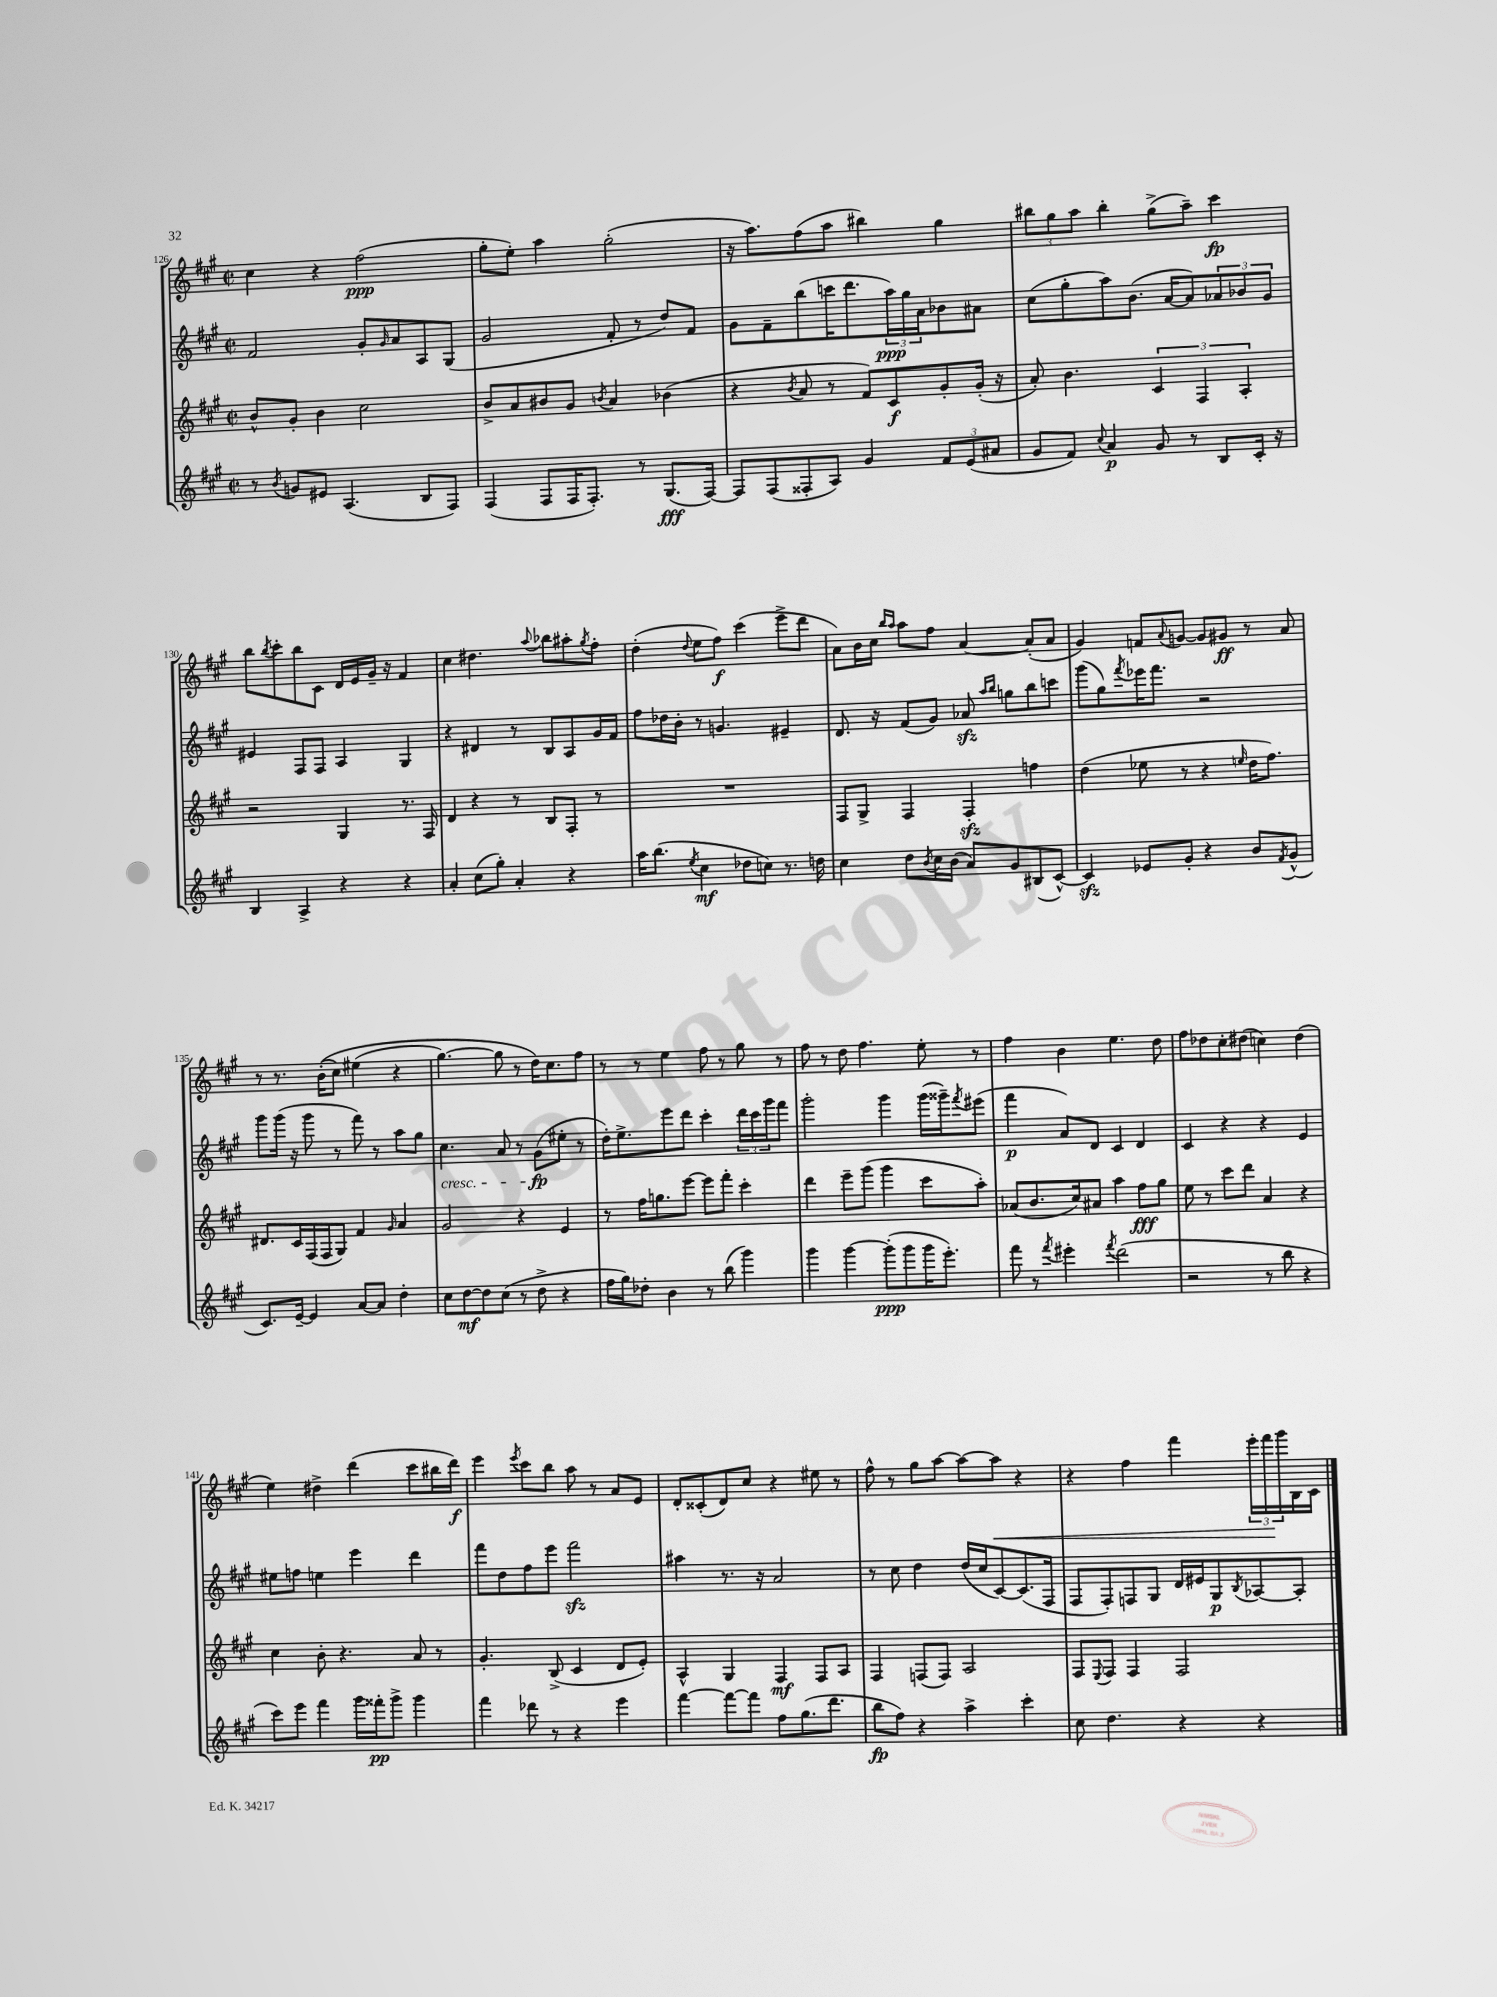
<<
\new StaffGroup <<
\new Staff = "s0" {
    \clef treble \key a \major \defaultTimeSignature \time 2/2
    cis''4 r4 fis''2\ppp( |
    gis''8-. e''8-.) a''4 gis''2-.( |
    r16 a''8.) fis''8( a''8 bis''4) gis''4 |
    \tuplet 3/2 { bis''8 gis''8 a''8 } bis''4-. gis''8->( a''8--) cis'''4\fp |
    b''8 \acciaccatura { b''8 } cis'''8-. b''8 cis'8 d'16 e'16 gis'16-- r16 fis'4 |
    cis''4 dis''4. \appoggiatura { a''8 } bes''8 ais''8-. \acciaccatura { gis''8 } fis''8-. |
    d''4-.( \appoggiatura { d''8 } e''8 fis''8\f) cis'''4( e'''8-> d'''8 |
    a'8) b'16 cis''16 \grace { b''16 a''16 } a''8 fis''8 a'4~ a'8-.( a'8 |
    gis'4) f'8 \appoggiatura { a'8 } g'8~ g'8 gis'8\ff r8 a'8 |
    r8 r8. b'16-.(\( cis''8) eis''4( r4 |
    gis''4.~) gis''8 r8 d''16\) cis''8. fis''8 |
    r8 r8 e''4 fis''8 r8 gis''8 r8 |
    fis''8 r8 d''8 fis''4. e''8-. r8 |
    fis''4 b'4 e''4. d''8 |
    fis''8 des''8 cis''8-. dis''8( c''4) dis''4( |
    e''4) dis''4-> d'''4( cis'''8 bis''16 d'''16\f) |
    e'''4 \acciaccatura { e'''8 } cis'''8 b''8 a''8 r8 a'8 e'8 |
    d'8-. cisis'8-.( d'8) cis''8 r4 eis''8 r8 |
    fis''8-^ r8 gis''8 a''8~ a''8~ a''8\< r4 |
    r4 fis''4 fis'''4 \tuplet 3/2 { e'''16-. fis'''16\! gis'''16 } b16 cis'16 \bar "|." |
}
\new Staff = "s1" {
    \clef treble \key a \major \defaultTimeSignature \time 2/2
    fis'2 gis'8-. \grace { gis'16 } a'8 a8 gis8( |
    gis'2 fis'8-. r8 d''8) fis'8 |
    gis'8 fis'8-- b''8( c'''16 d'''8. \tuplet 3/2 { a''16\ppp) gis''16 a'16 } bes'8 ais'8 |
    cis''8( gis''8-. a''8) b'8.( a'16~ a'8) \tuplet 3/2 { aes'8 bes'8 gis'8 } |
    eis'4 fis8 fis8 a4 gis4 |
    r4 dis'4 r8 b8 a8 gis'16 fis'16 |
    fis''8 des''16 b'16-. r8 g'4. eis'4-- |
    d'8. r16 fis'8( gis'8) aes'8\sfz \grace { a''16 b''16 } g''8 b''8 c'''8 |
    gis'''8( gis''8) \acciaccatura { fis'''8 } ees'''16 fis'''8. r2 |
    gis'''8 gis'''16( r16 gis'''8 r8 fis'''8) r8 a''8 gis''8 |
    cis''4.\cresc a'8 r8 gis'8\fp\!( eis''8-. r8 |
    d''16-.) e''8.-> e'''8 d'''8 cis'''4-. \tuplet 3/2 { d'''16 cis'''16 gis'''16 } fis'''8 |
    gis'''2-. gis'''4 gis'''16( gisis'''16--) \acciaccatura { fis'''8 } eis'''8( |
    fis'''4\p a'8) d'8 cis'4 d'4 |
    cis'4 r4 r4 e'4 |
    eis''8 f''8 e''4 e'''4 d'''4 |
    fis'''8 d''8 fis''8 e'''8 fis'''2\sfz |
    ais''4 r8. r16 a'2 |
    r8 cis''8 d''4 d''16( cis''16 cis'8~) cis'8.( fis16 |
    fis8 fis8-.) f8 gis8 d'16 eis'16 gis8\p \acciaccatura { b8 } aes8~ aes8-. \bar "|." |
}
\new Staff = "s2" {
    \clef treble \key a \major \defaultTimeSignature \time 2/2
    b'8-^ gis'8-. b'4 cis''2 |
    b'8-> a'8 bis'8 gis'8 \acciaccatura { b'8 } a'4 bes'4( |
    r4 \acciaccatura { b'8 } a'8 r8 fis'8) cis'8\f gis'8-. gis'16-.( r16 |
    a'8-.) b'4. \tuplet 3/2 { cis'4 fis4 a4-. } |
    r2 gis4 r8. fis16 |
    d'4 r4 r8 b8 fis8-. r8 |
    R1 |
    fis8 gis8-> fis4 fis4-.\sfz f''4 |
    d''4( ees''8 r8 r4 \grace { e''16 } d''16 fis''8.) |
    dis'8. cis'16 fis16( fis16 gis8) fis'4 \grace { gis'16 } a'4 |
    gis'2 r4 e'4 |
    r8 fis''16 g''8. e'''8~ e'''8 fis'''8-. cis'''4-. |
    d'''4 e'''8-- gis'''8( gis'''4 cis'''8 a''8-.) |
    aes'8( b'8. cis''16) ais'8 a''4 fis''8\fff gis''8 |
    e''8 r8 cis'''8 d'''8 a'4 r4 |
    cis''4 b'8-. r4. a'8 r8 |
    gis'4.-. b8->( cis'4 d'8 e'8-.) |
    a4-^ gis4 fis4\mf fis8 a8 |
    fis4 f8( f8) a2 |
    fis8 \appoggiatura { e8 } fis8 fis4 fis2 \bar "|." |
}
\new Staff = "s3" {
    \clef treble \key a \major \defaultTimeSignature \time 2/2
    r8 \acciaccatura { b'8 } g'8 eis'8 a4.( b8 fis8) |
    fis4( fis8 fis16 fis8.-.) r8 gis8.\fff( fis16~) |
    fis8 fis8( fisis8-. a8) gis'4 \tuplet 3/2 { fis'8 e'8( ais'8 } |
    gis'8 fis'8) \appoggiatura { cis''8 } a'4\p gis'8 r8 b8 cis'16-. r16 |
    b4 a4-> r4 r4 |
    a'4-. cis''8( gis''8-.) a'4-. r4 |
    a''16 b''8.( \acciaccatura { e''8 } cis''4\mf des''8 c''8) r8. d''16 |
    cis''4 d''8 \acciaccatura { b'8 } cis''16 b'16( a'8) gis'8 bis8( cis'8~-^) |
    cis'4\sfz ees'8 gis'8-. r4 b'8 \acciaccatura { fis'8 } gis'8-^( |
    cis'8.) e'16~-- e'4 a'8~ a'8 d''4-. |
    cis''8 d''8~\mf d''8 cis''8( r8 d''8-> r4 |
    fis''16 gis''16) des''8-. b'4 r8 b''8( gis'''4) |
    gis'''4 gis'''4~ gis'''8-.\ppp( gis'''8 gis'''16 e'''8.-.) |
    fis'''8 r8 \acciaccatura { fis'''8 } eis'''4-. \acciaccatura { fis'''8 } d'''2( |
    r2 r8 b''8 r4 |
    cis'''8) e'''8 fis'''4 gis'''16 fisis'''16-.\pp gis'''8-> gis'''4 |
    fis'''4 des'''8 r8 r4 e'''4 |
    fis'''4~ fis'''8~ fis'''8 fis''8 gis''8.( d'''8. |
    b''8\fp fis''8) r4 a''4-> cis'''4-. |
    cis''8 d''4. r4 r4 \bar "|." |
}
>>
>>
\layout { \context { \Score currentBarNumber = #126 } }
